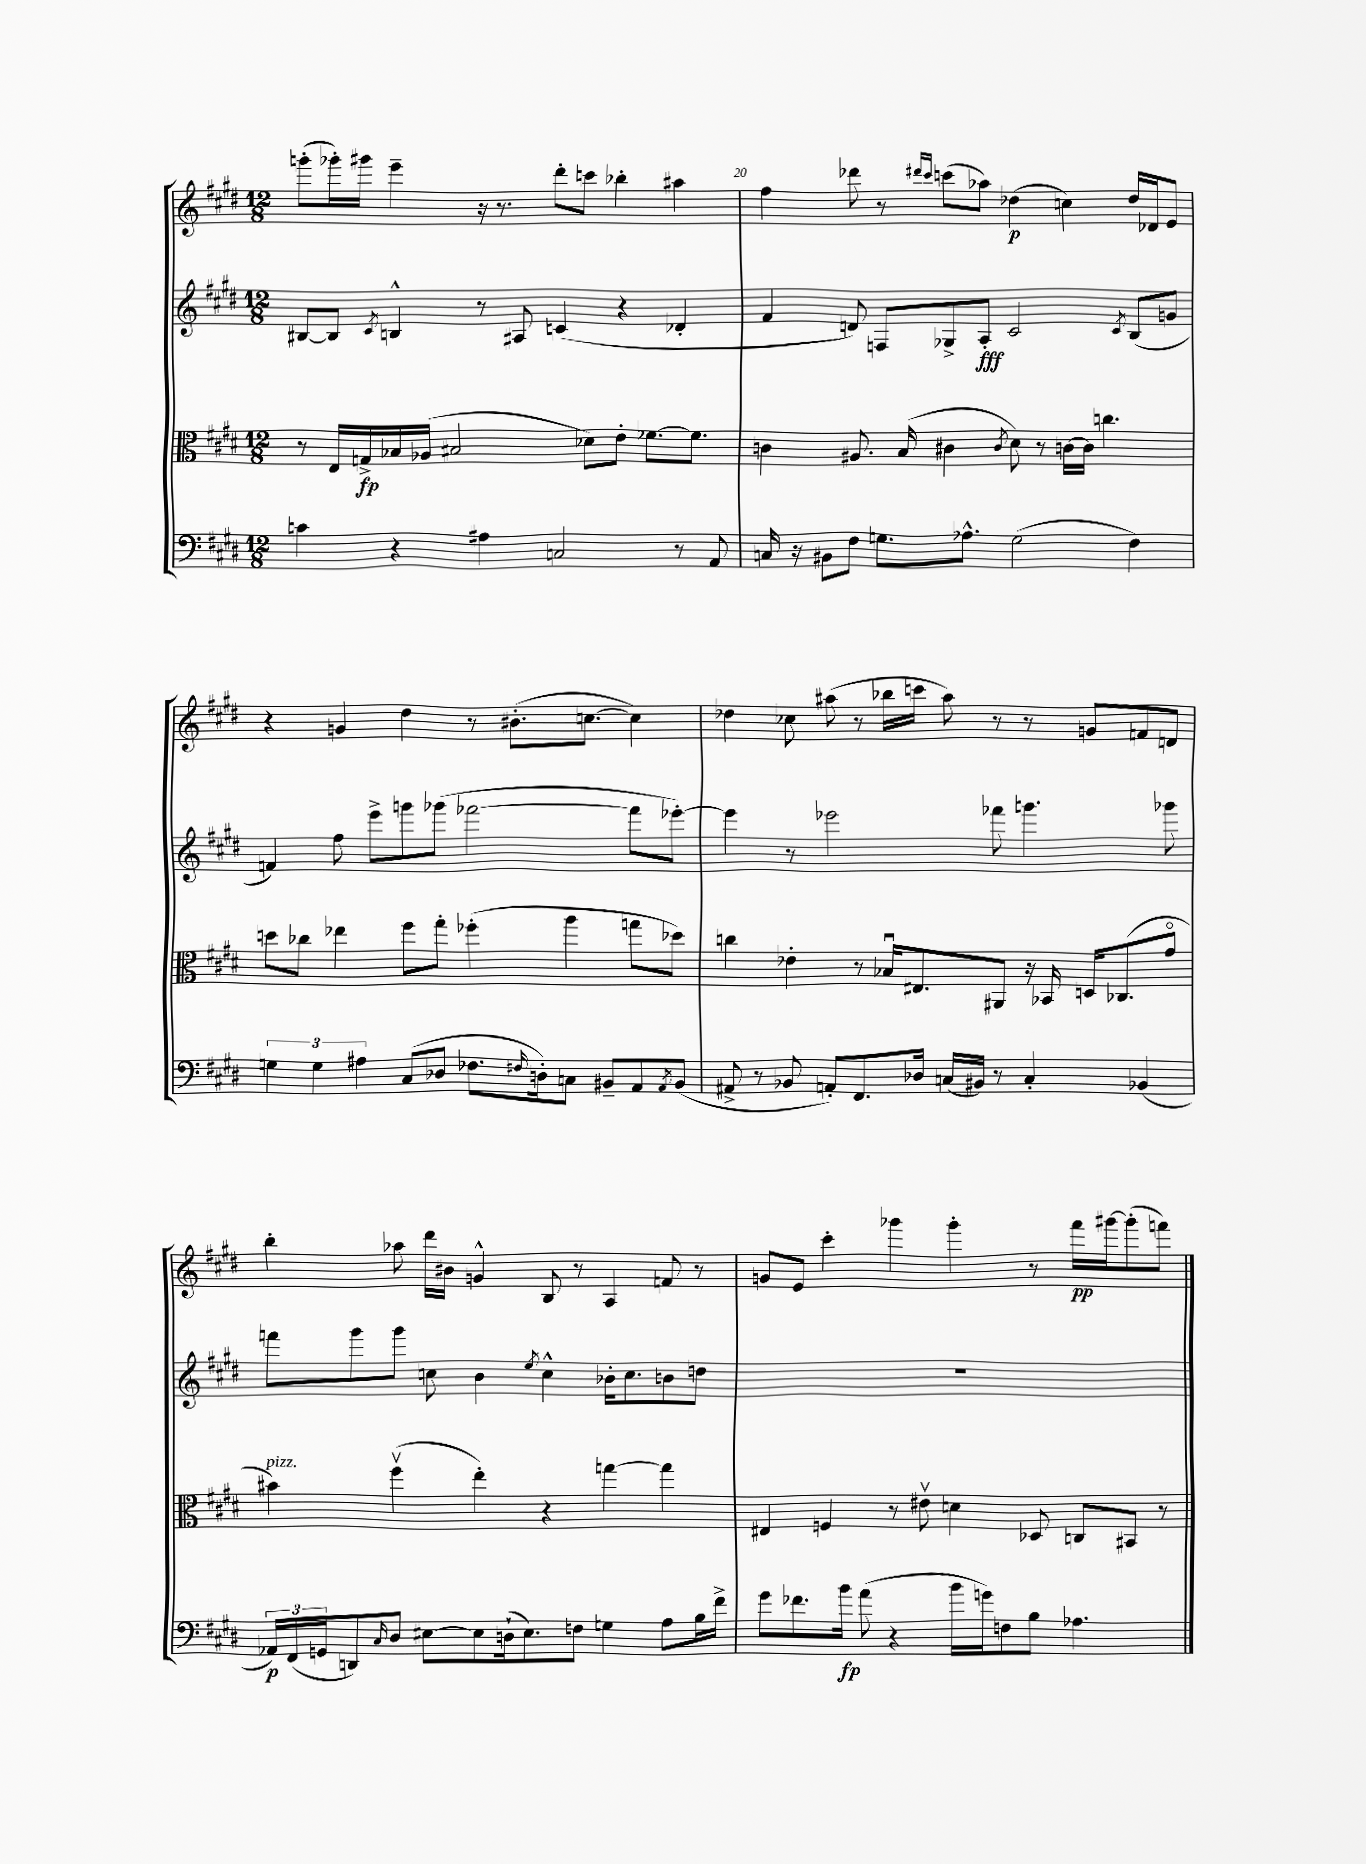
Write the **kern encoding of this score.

**kern	**kern	**kern	**kern
*staff4	*staff3	*staff2	*staff1
*clefF4	*clefC3	*clefG2	*clefG2
*k[f#c#g#d#]	*k[f#c#g#d#]	*k[f#c#g#d#]	*k[f#c#g#d#]
*M12/8	*M12/8	*M12/8	*M12/8
4c	8r	[8B#	(8ggg'
.	16E	8B#]	16ggg-')
.	16G^	.	16ggg#
.	.	8qc#	.
4r	16B-	4B^^	4eee~
.	(16A-	.	.
.	2B#	.	.
4A#	.	8r	16r
.	.	.	8.r
.	.	8A#	.
2C	.	(4c	8ddd#'
.	8d-)	.	8ccc
.	8e'	4r	4bb-'
.	[8.f-	.	.
8r	.	4d-'	4aa#
.	8.f-]	.	.
8AA	.	.	.
=	=	=	=
16C	4c	4f#	4ff#
16r	.	.	.
8BB#	.	.	.
8F#	8.A#	8d)	8ddd-
8.G	.	8F	8r
.	(16B	.	.
.	.	.	16qqddd#
.	.	.	16qqccc#
.	4c#	8G-^	(8ccc
8.A-^^	.	.	.
.	.	8A'	8aa-)
.	8qc#	.	.
(2G	8d#)	2c#	(4dd-
.	8r	.	.
.	[16c	.	4cc)
.	16c]	.	.
.	4.cc	.	.
.	.	8qc#	.
4F#)	.	(8B	16dd-
.	.	.	16d-
.	.	8g	8e
=	=	=	=
6G	8dd	4f)	4r
.	8cc-	.	.
6G	.	.	.
.	4ee-	8ff#	4g
6A#	.	.	.
.	.	8eee^	.
(8C#	8ff#	8ggg	4dd#
8D-	8gg#'	(8ggg-	.
8.F-	(4ff-'	[2fff-	8r
.	.	.	(8.b#'
16qqF#	.	.	.
16D')	.	.	.
8C	4aa	.	.
.	.	.	[8.cc
8BB#~	.	.	.
8AA	8gg	8fff-]	4cc])
8qAA	.	.	.
(8BB#	8dd-)	[8eee-')	.
=	=	=	=
8AA#^	4cc	4eee-]	4dd-
8r	.	.	.
8BB-	4e-'	8r	8cc-
8AA')	.	2eee-	(8aa#
8.FF#	8r	.	8r
.	16B-u	.	16bb-
16D-	8.E#	.	16ccc
(16C	.	.	8aa#)
16BB#)	.	.	.
8r	8AA#	8fff-	8r
4C'	16r	4.ggg	8r
.	16BB-	.	.
.	16D	.	8g
.	(8.C-	.	.
(4BB-	.	.	8f
.	8g#o	8ggg-	8d
=	=	=	=
24AA-)	4b#)	8fff	4bb'
(24FF#	.	.	.
24GG	.	.	.
8DD)	.	8ggg#	.
16qqC#	.	.	.
8D#	(4ff#v	8ggg#	8aa-
[8E#	.	8cc	16ddd#
.	.	.	16b#
8E#]	4ee')	4b	4g^^
(16D`	.	.	.
8.E#)	.	.	.
.	.	8qee	.
.	4r	4cc^^	8B
8F	.	.	8r
4G	[4gg	16b-'	4A
.	.	8.cc	.
8A	4gg]	8b	8f
16B	.	8dd	8r
16f#^	.	.	.
=	=	=	=
8g#	4E#	1.r	8g
8.f-	.	.	8e
.	4F	.	4ccc#'
16b	.	.	.
(8a	.	.	.
4r	8r	.	4ggg-
.	8e#v	.	.
16b	4d	.	4ggg-'
16g)	.	.	.
8F	.	.	.
8B	8D-	.	8r
4.A-	8C	.	16fff#
.	.	.	[16ggg#
.	8BB#	.	(8ggg#']
.	8r	.	8fff)
==	==	==	==
*-	*-	*-	*-
